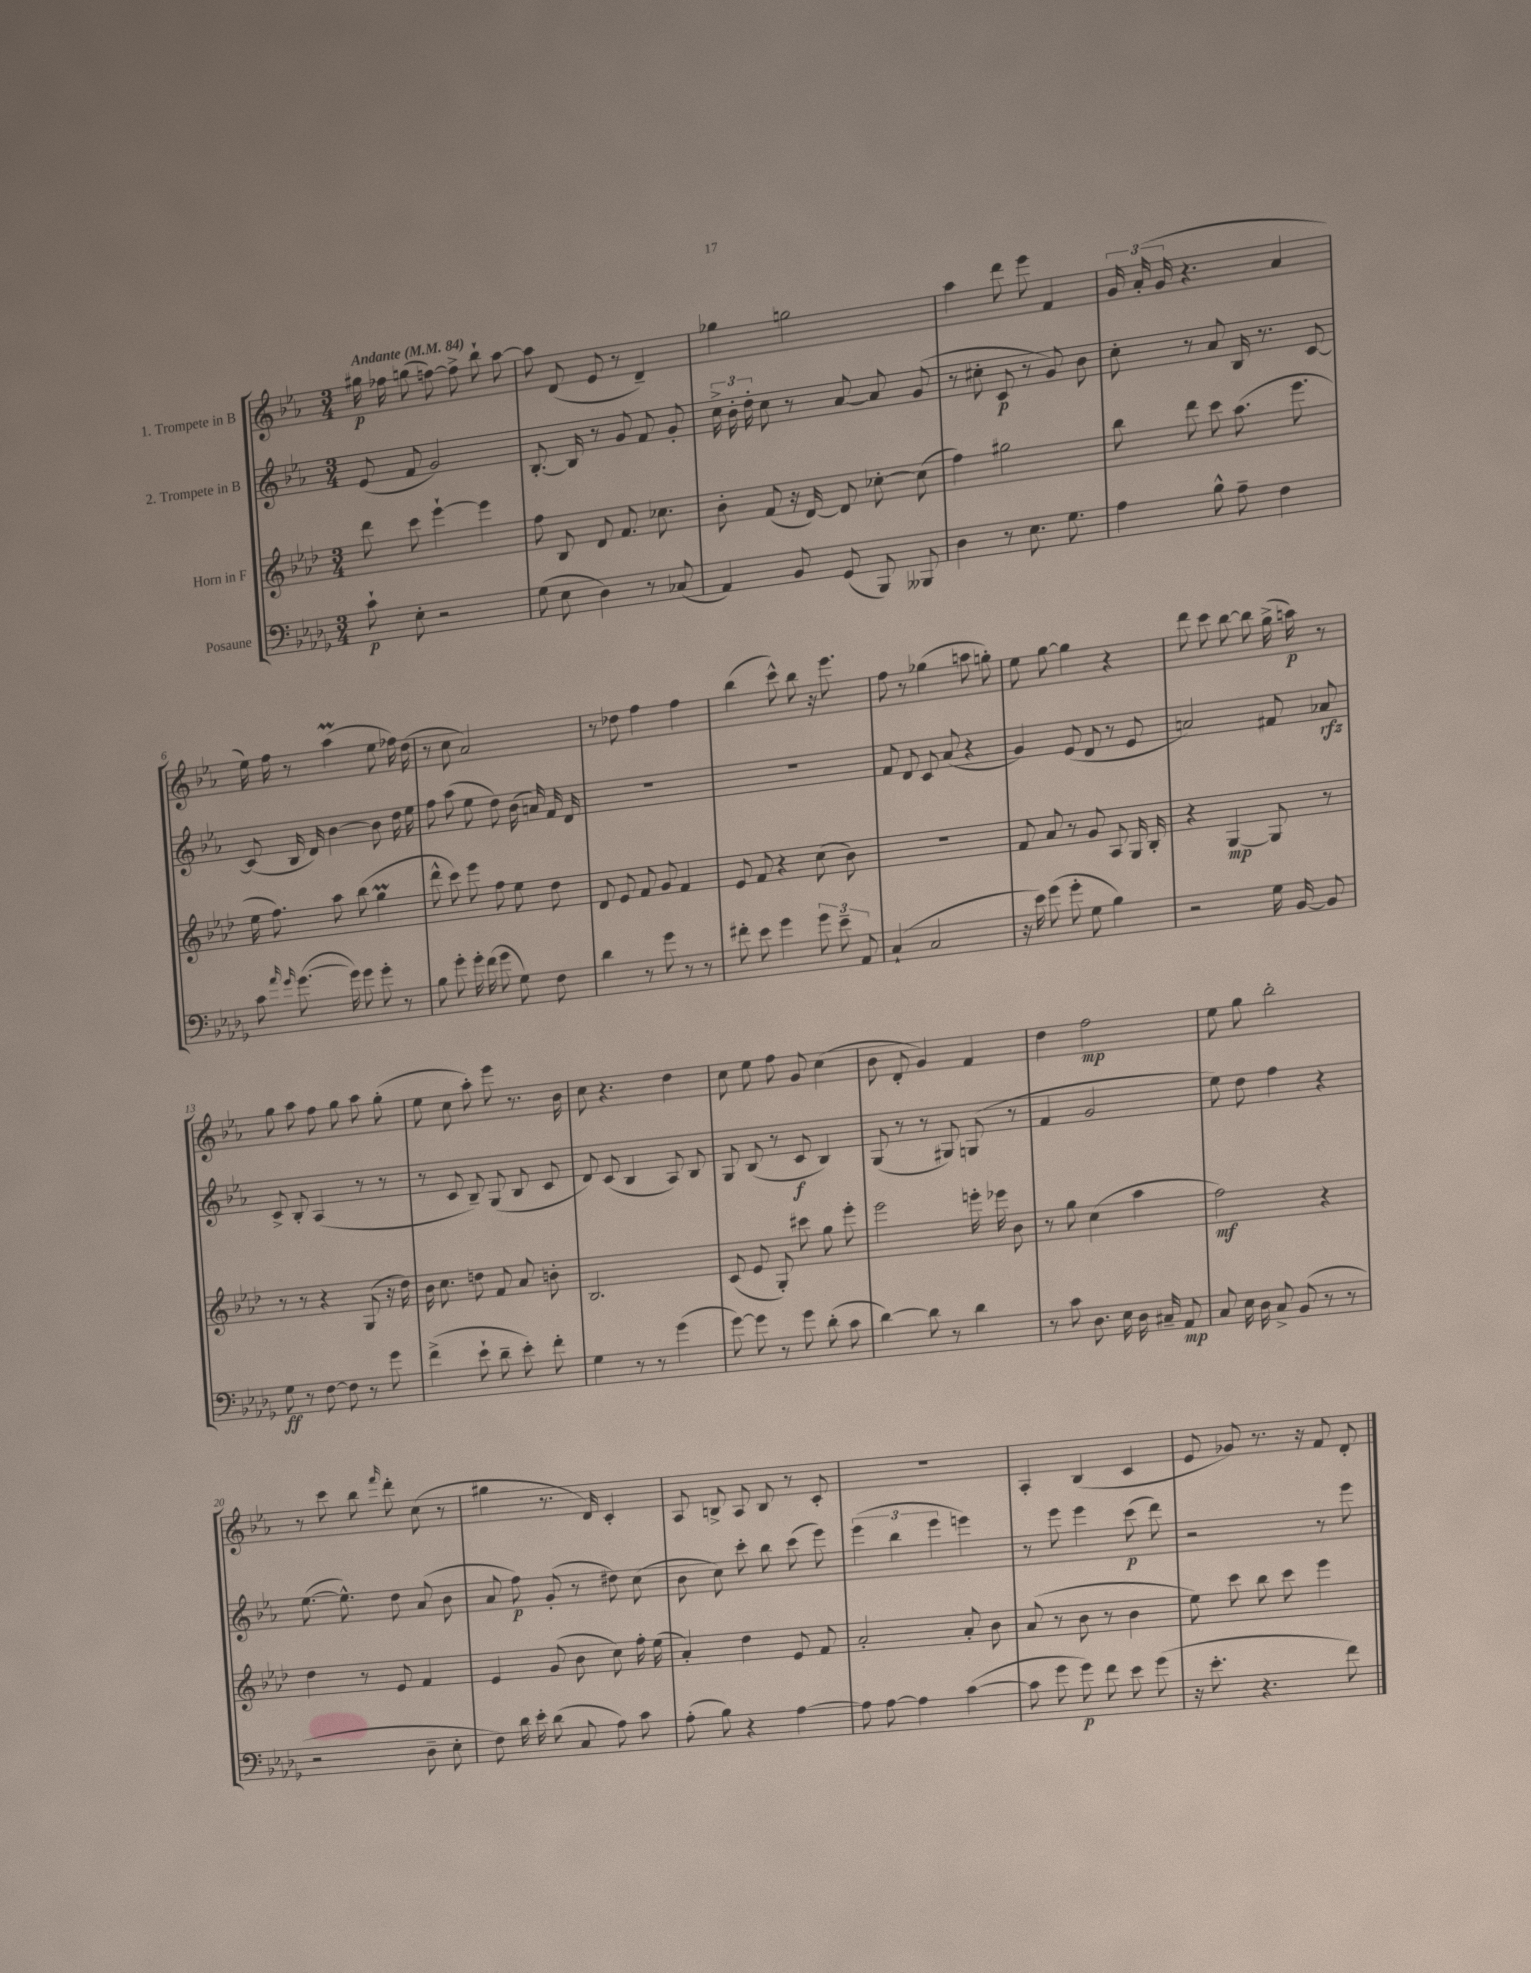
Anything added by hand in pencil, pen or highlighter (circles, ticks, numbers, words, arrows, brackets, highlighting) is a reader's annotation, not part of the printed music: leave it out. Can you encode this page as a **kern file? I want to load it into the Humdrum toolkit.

**kern	**dynam	**kern	**dynam	**kern	**dynam	**kern	**dynam
*part4	*part4	*part3	*part3	*part2	*part2	*part1	*part1
*staff4	*staff4	*staff3	*staff3	*staff2	*staff2	*staff1	*staff1
*I"Posaune	*	*I"Horn in F	*	*I"2. Trompete in B	*	*I"1. Trompete in B	*
*clefF4	*	*clefG2	*	*clefG2	*	*clefG2	*
*k[b-e-a-d-g-]	*	*k[b-e-a-d-]	*	*k[b-e-a-]	*	*k[b-e-a-]	*
*M3/4	*	*M3/4	*	*M3/4	*	*M3/4	*
*MM84	*	*MM84	*	*MM84	*	*MM84	*
=1	=1	=1	=1	=1	=1	=1	=1
!	!	!	!	!	!	!LO:TX:a:B:t=Andante	!
8c`\	p	8ddd-\	.	(8e-/	.	16gg#X\	p
.	.	.	.	.	.	16ff-X\	.
8E-'\	.	8ccc\	.	8f/	.	(8ggn\	.
2r	.	[4eee-`\	.	2g/)	.	[8ffn\)	.
.	.	.	.	.	.	8ff^\]	.
.	.	4eee-\]	.	.	.	8bb-`\	.
.	.	.	.	.	.	[8aa-\	.
=2	=2	=2	=2	=2	=2	=2	=2
(8G-\	.	8ff\	.	[8.B-'/	.	8aa-\]	.
8E-\	.	8B-/	.	.	.	(8d/	.
.	.	.	.	16B-/]	.	.	.
4D-\)	.	8d-/	.	8r	.	8e-/	.
.	.	8.f/	.	8g/	.	8r	.
8r	.	.	.	8f/	.	4d~/)	.
.	.	8.cc-X\	.	.	.	.	.
(8C-X/	.	.	.	8g'/	.	.	.
=3	=3	=3	=3	=3	=3	=3	=3
4AA-/)	.	8b-'\	.	24cc^\	.	4gg-X\	.
.	.	.	.	24b-'\	.	.	.
.	.	.	.	24dd'\	.	.	.
.	.	(8f/	.	8cc\	.	.	.
8BB-/	.	16r	.	8r	.	2ggn\	.
.	.	[16d-/)	.	.	.	.	.
(8GG-/	.	8d-/]	.	[8a-/	.	.	.
8BBB-/)	.	[8cc-X'\	.	8a-/]	.	.	.
8BBB--X/	.	(8cc-\]	.	(8g/	.	.	.
=4	=4	=4	=4	=4	=4	=4	=4
4D-\	.	4ff\)	.	8r	.	4aa-\	.
.	.	.	.	8cc#X'\	.	.	.
8r	.	2gg#X\	.	8c/	p	8ddd\	.
8.E-\	.	.	.	8r	.	8eee-\	.
.	.	.	.	8g/)	.	4f/	.
8.G-\	.	.	.	.	.	.	.
.	.	.	.	8b-\	.	.	.
=5	=5	=5	=5	=5	=5	=5	=5
4A-\	.	8bb-\	.	8cc'\	.	24g/	.
.	.	.	.	.	.	(24a-'/	.
.	.	.	.	.	.	24g/	.
.	.	8ddd-\	.	8r	.	4.r	.
8B-^^\	.	8ccc\	.	8a-/	.	.	.
8A-~\	.	(8.aa-\	.	16B-/	.	.	.
.	.	.	.	8.r	.	.	.
4F\	.	.	.	.	.	4a-/	.
.	.	8.eee-\	.	.	.	.	.
.	.	.	.	[8c/	.	.	.
!!LO:LB:g=z
=6	=6	=6	=6	=6	=6	=6	=6
8c\	.	16ee-\	.	(8c/]	.	16ee-\)	.
.	.	8.ff\)	.	.	.	16ff\	.
16qqa-/	.	.	.	.	.	.	.
16qqg-/	.	.	.	.	.	.	.
([8.g-\	.	.	.	16B-/	.	8r	.
.	.	.	.	16d/)	.	.	.
.	.	8aa-\	.	[4b-\	.	(4aa-M\	.
16g-\])	.	.	.	.	.	.	.
8g-\	.	(8bb-\	.	.	.	.	.
8g-'\	.	4ggm\	.	8b-\]	.	8ee-\	.
8r	.	.	.	16dd\	.	16ff-X\)	.
.	.	.	.	16ee-\	.	(16dd\	.
=7	=7	=7	=7	=7	=7	=7	=7
8B-\	.	8ddd-^^\	.	8ff\	.	8r	.
8g-'\	.	8ccc\)	.	(8aa-\	.	8cc\	.
16g-'\	.	8eee-\	.	8ee-\	.	2a-/)	.
(16f\	.	.	.	.	.	.	.
8g-\	.	8ff\	.	8dd\)	.	.	.
8G-\)	.	8ee-\	.	(16b-\	.	.	.
.	.	.	.	16an/)	.	.	.
8F\	.	8dd-\	.	16f/	.	.	.
.	.	.	.	16d/	.	.	.
=8	=8	=8	=8	=8	=8	=8	=8
4d-\	.	8d-/	.	2.r	.	8r	.
.	.	8e-/	.	.	.	8dd-X\	.
8r	.	8f/	.	.	.	4ff\	.
8g-\	.	8g/	.	.	.	.	.
8r	.	4f/	.	.	.	4ff\	.
8r	.	.	.	.	.	.	.
=9	=9	=9	=9	=9	=9	=9	=9
8f#X'\	.	8e-/	.	2.r	.	(4bb-\	.
8e-\	.	8f/	.	.	.	.	.
4g-\	.	4r	.	.	.	8ccc^^\)	.
.	.	.	.	.	.	8bb-\	.
12g-\	.	(8cc\	.	.	.	16r	.
.	.	.	.	.	.	8.eee-\	.
12e-~\	.	.	.	.	.	.	.
.	.	8b-\)	.	.	.	.	.
12AA-/	.	.	.	.	.	.	.
=10	=10	=10	=10	=10	=10	=10	=10
(4C`/	.	2.r	.	8f/	.	8ff\	.
.	.	.	.	8d/	.	8r	.
2C/	.	.	.	8c/	.	(4gg-X\	.
.	.	.	.	(8a-/	.	.	.
.	.	.	.	4r	.	8aan\	.
.	.	.	.	.	.	8ggn'\)	.
=11	=11	=11	=11	=11	=11	=11	=11
16r	.	8f/	.	4g/)	.	8ee-\	.
16e-\)	.	.	.	.	.	.	.
(8g-\	.	8a-/	.	.	.	[8gg\	.
8g-'\	.	8r	.	(8e-/	.	4gg\]	.
8G-\	.	8g/	.	8d/	.	.	.
4B-\)	.	8A-/	.	8r	.	4r	.
.	.	16G/	.	8e-/	.	.	.
.	.	16B-'/	.	.	.	.	.
=12	=12	=12	=12	=12	=12	=12	=12
2r	.	4r	.	2an/)	.	8ddd\	.
.	.	.	.	.	.	8ccc\	.
.	.	[4G/	mp	.	.	[8bb-\	.
.	.	.	.	.	.	8bb-\]	.
16G-\	.	8G/]	.	8f#X/	.	(16gg^\	.
[16BB-/	.	.	.	.	.	16aan\)	p
8BB-/]	.	8r	.	8a-X/	rfz	8r	.
!!LO:LB:g=z
=13	=13	=13	=13	=13	=13	=13	=13
8G-\	ff	8r	.	8c^/	.	8gg\	.
8r	.	8r	.	8B-'/	.	8aa-\	.
[8F\	.	4r	.	(4A-/	.	8ff\	.
8F\]	.	.	.	.	.	8gg\	.
8r	.	(8G/	.	8r	.	8aa-\	.
8g-\	.	16r	.	8r	.	(8gg'\	.
.	.	16dd-\)	.	.	.	.	.
=14	=14	=14	=14	=14	=14	=14	=14
(4f^\	.	16b-\	.	8r	.	8ee-\	.
.	.	8.cc\	.	.	.	.	.
.	.	.	.	8c/	.	8cc\	.
8e-`\	.	8ddn\	.	8B-~/)	.	8aa-'\)	.
8d-~\	.	8f/	.	(8G/	.	8eee-\	.
8e-'\)	.	8a-/	.	8B-/	.	8.r	.
8f'\	.	8bn'\	.	8c/	.	.	.
.	.	.	.	.	.	16b-\	.
=15	=15	=15	=15	=15	=15	=15	=15
4G-\	.	2.B-/	.	8d/)	.	8cc\	.
.	.	.	.	(8c/	.	4.r	.
8r	.	.	.	4B-/	.	.	.
8r	.	.	.	.	.	.	.
(4g-\	.	.	.	8A-/)	.	4dd\	.
.	.	.	.	8B-/	.	.	.
=16	=16	=16	=16	=16	=16	=16	=16
[8g-\)	.	(8c/	.	8G/	.	8cc\	.
8g-\]	.	8e-/	.	(8B-/	.	8ee-\	.
8r	.	8G'/)	.	8r	.	8ff\	.
8g-\	.	8ccc#X\	.	8c/	f	8g/	.
(8d-'\	.	8gg\	.	4B-/)	.	(4cc\	.
8c\	.	8eee-'\	.	.	.	.	.
=17	=17	=17	=17	=17	=17	=17	=17
[4d-\)	.	2eee-\	.	(8G/	.	8b-\	.
.	.	.	.	8r	.	8d'/	.
8d-\]	.	.	.	8r	.	4g/)	.
8r	.	.	.	8G#X/)	.	.	.
4d-\	.	16eeen'\	.	(8Gn/	.	4f/	.
.	.	16eee-X\	.	.	.	.	.
.	.	8b-\	.	8r	.	.	.
=18	=18	=18	=18	=18	=18	=18	=18
8r	.	8r	.	4f/	.	4dd\	.
8c\	.	8gg\	.	.	.	.	.
8.D-\	.	(4cc\	.	2g/	.	2ff\	mp
16E-\	.	.	.	.	.	.	.
16D-\	.	4aa-\	.	.	.	.	.
16C#X~/	.	.	.	.	.	.	.
8AA-/	mp	.	.	.	.	.	.
=19	=19	=19	=19	=19	=19	=19	=19
8C/	.	2ff\)	mf	8ee-\)	.	8ee-\	.
16E-\	.	.	.	8dd\	.	8gg\	.
16D-\	.	.	.	.	.	.	.
8C^/	.	.	.	4ff\	.	2bb-'\	.
(8BB-/	.	.	.	.	.	.	.
8r	.	4r	.	4r	.	.	.
8r	.	.	.	.	.	.	.
!!LO:LB:g=z
=20	=20	=20	=20	=20	=20	=20	=20
2r	.	4dd-\	.	([8.ee-\	.	8r	.
.	.	.	.	.	.	8ccc\	.
.	.	.	.	8.ee-^^\])	.	.	.
.	.	8r	.	.	.	8bb-\	.
.	.	.	.	.	.	16qqfff/	.
.	.	8e-/	.	8dd\	.	8ddd'\	.
8D-~\	.	4f/	.	(8a-/	.	(8cc\	.
8E-'\	.	.	.	8b-\	.	8r	.
=21	=21	=21	=21	=21	=21	=21	=21
8F\)	.	4e-/	.	8a-/	.	4gg#X\	.
16d-\	.	.	.	8ff\)	p	.	.
16e-'\	.	.	.	.	.	.	.
(8d-\	.	(8g/	.	(8g'/	.	8.r	.
8C/	.	8b-\	.	8r	.	.	.
.	.	.	.	.	.	16d/)	.
8A-\)	.	8cc\)	.	8dd#X\)	.	4c'/	.
8c\	.	16ff'\	.	(8cc\	.	.	.
.	.	(16ee-\	.	.	.	.	.
=22	=22	=22	=22	=22	=22	=22	=22
(8A-'\	.	4a-'/)	.	8b-\	.	8A-/	.
8B-\)	.	.	.	8cc\)	.	8Bn^/	.
4r	.	4dd-\	.	8ccc'\	.	8A-/	.
.	.	.	.	8bb-\	.	8B/	.
[4A-\	.	8e-/	.	(8ccc\	.	8r	.
.	.	8f/	.	8eee-\)	.	8c'/	.
=23	=23	=23	=23	=23	=23	=23	=23
8A-\]	.	2a-'/	.	(6eee-\	.	2.r	.
[8A-\	.	.	.	.	.	.	.
.	.	.	.	6bb-\	.	.	.
4A-\]	.	.	.	.	.	.	.
.	.	.	.	6eee-\	.	.	.
([4c\	.	8a-'/	.	4eeen\)	.	.	.
.	.	8b-\	.	.	.	.	.
=24	=24	=24	=24	=24	=24	=24	=24
8c\]	.	(8a-/	.	8r	.	4A-'/	.
8g-\	.	8r	.	8eee-\	.	.	.
8g-\)	p	8b-\	.	4eee-\	.	(4B-/	.
8f\	.	8r	.	.	.	.	.
8e-\	.	4b-\	.	(8ccc\	p	4c/	.
(8g-\	.	.	.	8ddd\)	.	.	.
=25	=25	=25	=25	=25	=25	=25	=25
16r	.	8ee-\)	.	2r	.	8e-/	.
8.e-'\	.	.	.	.	.	.	.
.	.	8ccc\	.	.	.	8g-X/)	.
4.r	.	8bb-\	.	.	.	8.r	.
.	.	8ccc\	.	.	.	.	.
.	.	.	.	.	.	16r	.
.	.	4eee-\	.	8r	.	8f/	.
8f\)	.	.	.	8eee-\	.	8d'/	.
==	==	==	==	==	==	==	==
*-	*-	*-	*-	*-	*-	*-	*-
